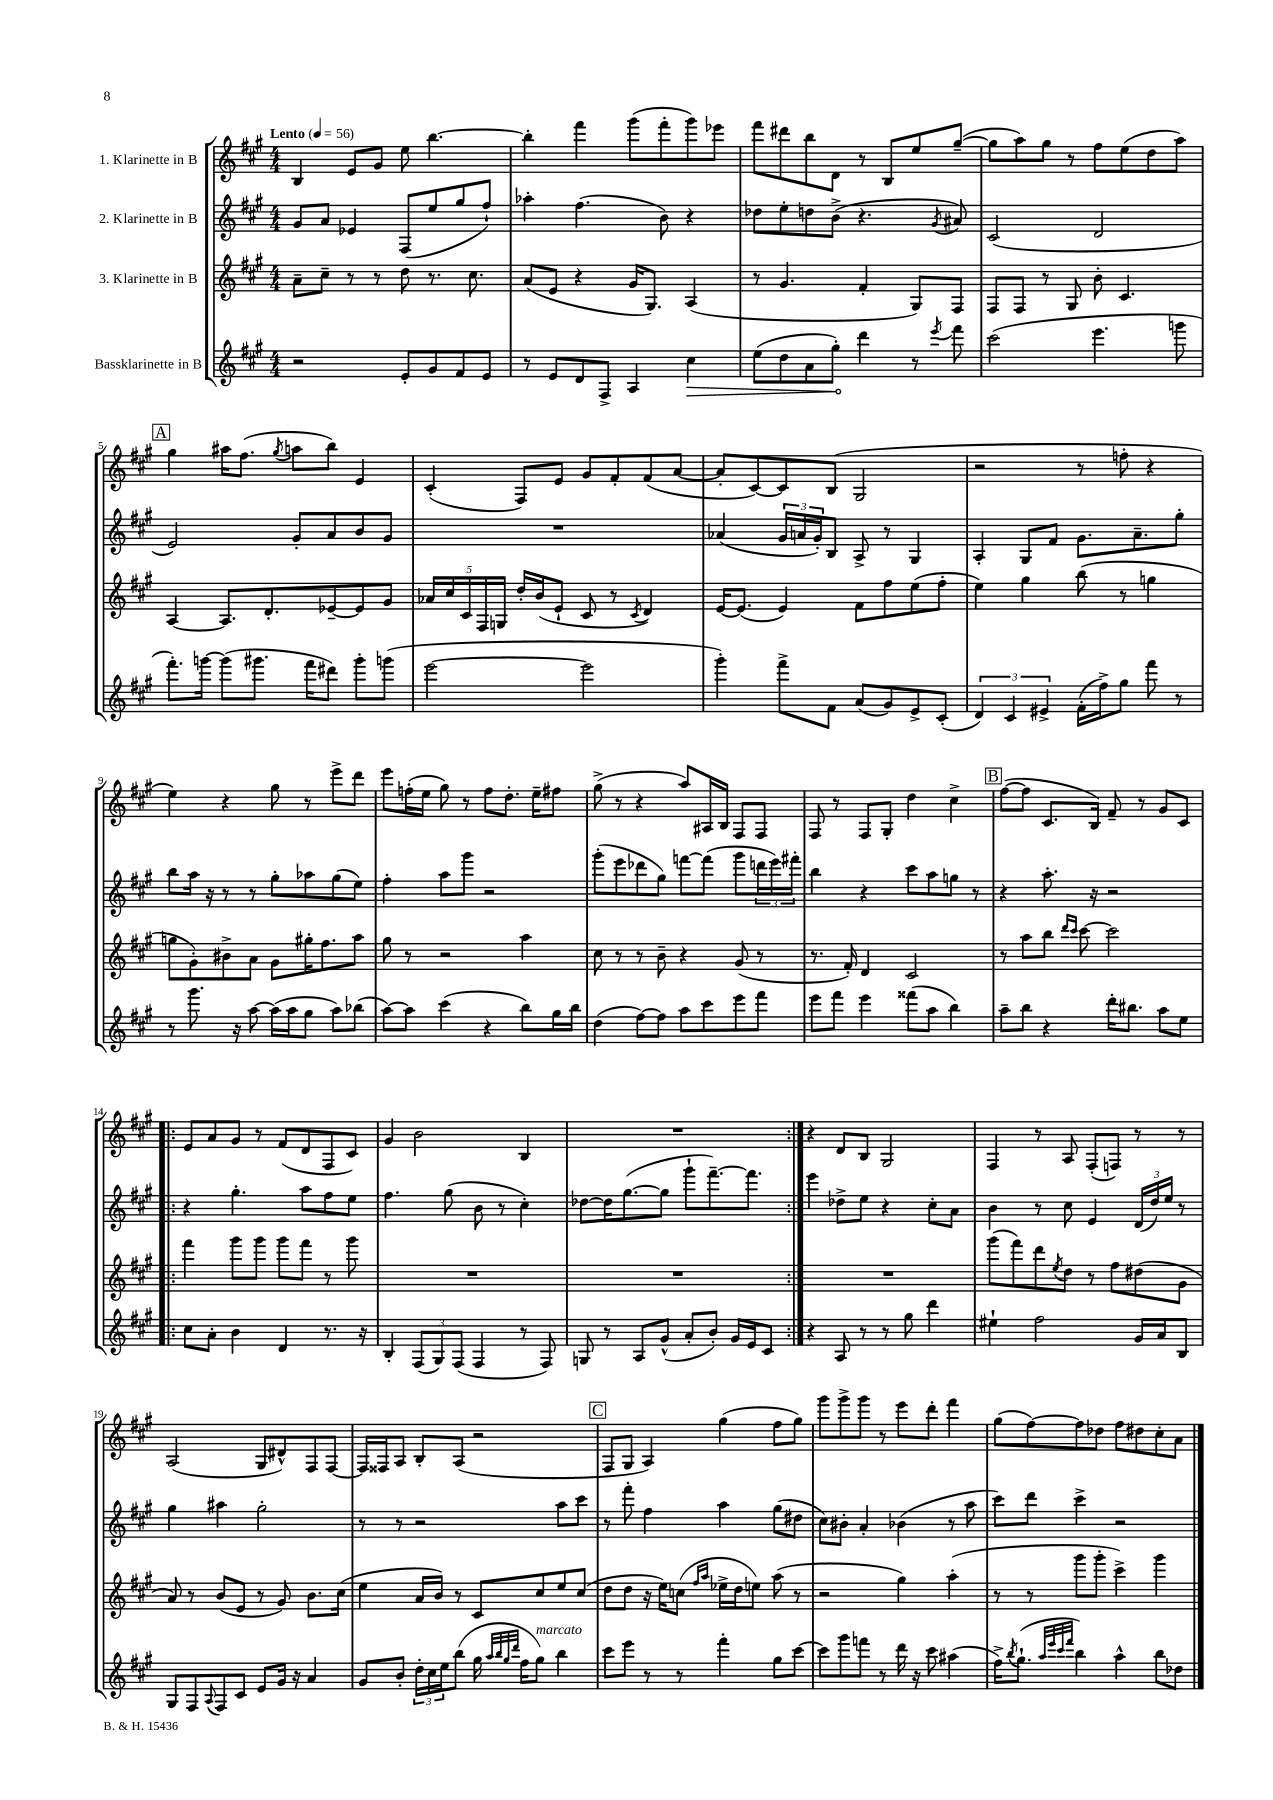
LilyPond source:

<<
\new StaffGroup <<
\new Staff = "s0" \with { instrumentName = "1. Klarinette in B" } {
    \clef treble \key a \major \numericTimeSignature \time 4/4 \tempo "Lento" 4 = 56
    b4 e'8 gis'8 e''8 b''4.~ |
    b''4-. fis'''4 gis'''8( fis'''8-. gis'''8) ees'''8 |
    fis'''8 dis'''8 b''8 d'8 r8 b8 e''8 gis''8~--( |
    gis''8 a''8) gis''8 r8 fis''8 e''8( d''8 a''8) |
    \mark \markup { \box "A" } gis''4 ais''16 fis''8.( \acciaccatura { gis''8 } a''8 b''8) e'4 |
    cis'4-.( fis8) e'8 gis'8 fis'8-. fis'8( a'8~ |
    a'8-. cis'8~) cis'8 b8( gis2 |
    r2 r8 f''8-. r4 |
    e''4) r4 gis''8 r8 e'''8-> d'''8 |
    e'''8 f''16-.( e''16 gis''8) r8 f''8 d''8.-. e''16-- fis''8 |
    gis''8->( r8 r4 a''8) ais16 b16 fis8 fis8 |
    fis8 r8 fis8 gis8-. d''4 cis''4-> |
    \mark \markup { \box "B" } fis''8~( fis''8 cis'8. b16) fis'8-- r8 gis'8 cis'8 |
    \repeat volta 2 { e'8 a'8 gis'8 r8 fis'8( d'8 fis8 cis'8) |
    gis'4 b'2 b4 |
    R1 | }
    r4 d'8 b8 gis2 |
    fis4 r8 a8 fis8-.( f8) r8 r8 |
    a2( gis8 dis'8-^) fis8 fis8~ |
    fis16 fisis16 a8 b8-. a8( r2 |
    \mark \markup { \box "C" } fis8 gis8 a4) gis''4( fis''8 gis''8) |
    gis'''8 gis'''8-> gis'''8 r8 e'''8 d'''8-. fis'''4 |
    gis''8( fis''8~) fis''8 des''8 fis''8 dis''8 cis''8-. a'8 \bar "|." |
}
\new Staff = "s1" \with { instrumentName = "2. Klarinette in B" } {
    \clef treble \key a \major \numericTimeSignature \time 4/4
    gis'8 a'8 ees'4 fis8( e''8 gis''8 fis''8-!) |
    aes''4-. fis''4.( b'8) r4 |
    des''8 e''8-. d''8 b'8->( r4. \acciaccatura { gis'8 } ais'8) |
    cis'2( d'2 |
    \mark \markup { \box "A" } e'2) gis'8-. a'8 b'8 gis'8 |
    R1 |
    aes'4( \tuplet 3/2 { gis'16 a'16 gis'16-.) } b8 a8-> r8 gis4 |
    a4-. gis8 fis'8 gis'8. a'8.-- gis''8-. |
    b''8 a''16 r16 r8 r8 gis''8-. aes''8 gis''8( e''8) |
    fis''4-. a''8 gis'''8 r2 |
    gis'''8-.( e'''8 des'''8 gis''8) f'''8~ f'''8( gis'''8 \tuplet 3/2 { d'''16 e'''16) fis'''16-. } |
    b''4 r4 cis'''8 a''8 g''8 r8 |
    \mark \markup { \box "B" } r4 a''8.-. r16 r2 |
    \repeat volta 2 { r4 gis''4.-. a''8 fis''8 e''8 |
    fis''4. gis''8( b'8 r8 cis''4-.) |
    des''8~ des''16 gis''8.~( gis''8 gis'''8-! fis'''8.~--) fis'''8. | }
    e'''4 des''8-> e''8 r4 cis''8-. a'8 |
    b'4 r8 cis''8 e'4 \tuplet 3/2 { d'16( d''16) e''16 } r8 |
    gis''4 ais''4 gis''2-. |
    r8 r8 r2 a''8 cis'''8 |
    \mark \markup { \box "C" } r8 fis'''8-. fis''4 a''4 gis''8( dis''8 |
    cis''8) bis'8-. a'4-. bes'4( r8 a''8 |
    cis'''8) d'''8 cis'''4-> r2 \bar "|." |
}
\new Staff = "s2" \with { instrumentName = "3. Klarinette in B" } {
    \clef treble \key a \major \numericTimeSignature \time 4/4
    a'8-- cis''8-- r8 r8 d''8 r8. cis''8. |
    a'8( e'8 r4 gis'16 gis8.) a4( |
    r8 gis'4. fis'4-. gis8) fis8 |
    fis8 fis8 r8 gis8 b'8-. cis'4. |
    \mark \markup { \box "A" } a4~ a8. d'8.-. ees'8~-- ees'8 gis'8 |
    \tuplet 5/4 { aes'16 cis''16 cis'16 fis16 g16 } d''16-. b'16( e'8-! cis'8 r8 \acciaccatura { cis'8 } d'4) |
    e'16~ e'8.( e'4) fis'8 fis''8 e''8( fis''8-. |
    e''4) gis''4 b''8( r8 g''4 |
    g''8 gis'8-.) bis'8-> a'8 gis'8 gis''16-. fis''8. a''8 |
    gis''8 r8 r2 a''4 |
    cis''8 r8 r8 b'8-- r4 gis'8( r8 |
    r8. fis'16-.) d'4 cis'2 |
    \mark \markup { \box "B" } r8 a''8 b''8 \grace { d'''16 cis'''16 } cis'''8~ cis'''2 |
    \repeat volta 2 { fis'''4 gis'''8 gis'''8 gis'''8 fis'''8 r8 gis'''8 |
    R1 |
    R1 | }
    R1 |
    gis'''8( fis'''8) d'''8 \acciaccatura { e''8 } d''8 r8 fis''8 dis''8( gis'8 |
    a'8) r8 b'8( e'8 r8 gis'8) b'8. cis''16( |
    e''4 a'16 b'16) r8 cis'8 cis''8 e''8 cis''8( |
    \mark \markup { \box "C" } d''8 d''8 r16 e''16) c''8( \grace { fis''16 a''16 } ees''16-> d''16 e''8) a''8( r8 |
    r2 gis''4) a''4-.( |
    r8 r8 gis'''8 gis'''8-. cis'''4->) gis'''4 \bar "|." |
}
\new Staff = "s3" \with { instrumentName = "Bassklarinette in B" } {
    \clef treble \key a \major \numericTimeSignature \time 4/4
    r2 e'8-. gis'8 fis'8 e'8 |
    r8 e'8 d'8 fis8-> a4 \once \override Hairpin.circled-tip = ##t cis''4\> |
    e''8( d''8 a'8 gis''8-.\!) d'''4 r8 \acciaccatura { e'''8 } fis'''8 |
    cis'''2( e'''4. g'''8 |
    \mark \markup { \box "A" } fis'''8.-.) g'''16~ g'''8( gis'''8. fis'''16 dis'''8) gis'''8-. g'''8( |
    e'''2~ e'''2 |
    gis'''4-.) fis'''8-> fis'8 a'8( gis'8) e'8-> cis'8-.( |
    \tuplet 3/2 { d'4) cis'4 eis'4-> } fis'16-.( fis''16->) gis''8 fis'''8 r8 |
    r8 gis'''8. r16 a''8~ a''16( a''16 gis''8 a''8) bes''8( |
    a''8~) a''8 cis'''4( r4 b''8) gis''16 b''16 |
    d''4( fis''8~) fis''8 a''8 cis'''8 e'''8 fis'''8 |
    e'''8 fis'''8 e'''4 fisis'''8( a''8 b''4) |
    \mark \markup { \box "B" } a''8-- b''8 r4 d'''16-. bis''8. a''8 e''8 |
    \repeat volta 2 { cis''8 a'8-. b'4 d'4 r8. r16 |
    b4-. \tuplet 3/2 { fis8( gis8) fis8( } fis4 r8 fis8) |
    g8 r8 a8 gis'8-^( a'8-. b'8-.) gis'16 e'16 cis'8 | }
    r4 a8 r8 r8 gis''8 d'''4 |
    eis''4-! fis''2 gis'16 a'16 b8 |
    gis8 fis8 \appoggiatura { a8 } fis8 cis'8 e'8 gis'16 r16 a'4 |
    gis'8 b'8-. \tuplet 3/2 { d''16-. cis''16 e''16 } b''8( gis''16 \grace { a''32 b''32 gis''32 d'''32 } fis''16 gis''8^\markup { \italic "marcato" }) b''4 |
    \mark \markup { \box "C" } cis'''8 e'''8 r8 r8 fis'''4-. gis''8 cis'''8~ |
    cis'''8 gis'''8 f'''8 r8 d'''16 r16 cis'''8 ais''4( |
    fis''16->) \acciaccatura { b''8 } gis''8.-!( \grace { a''32 e'''32 cis'''32 fis'''32 } b''4) a''4-^ b''8 des''8 \bar "|." |
}
>>
>>
